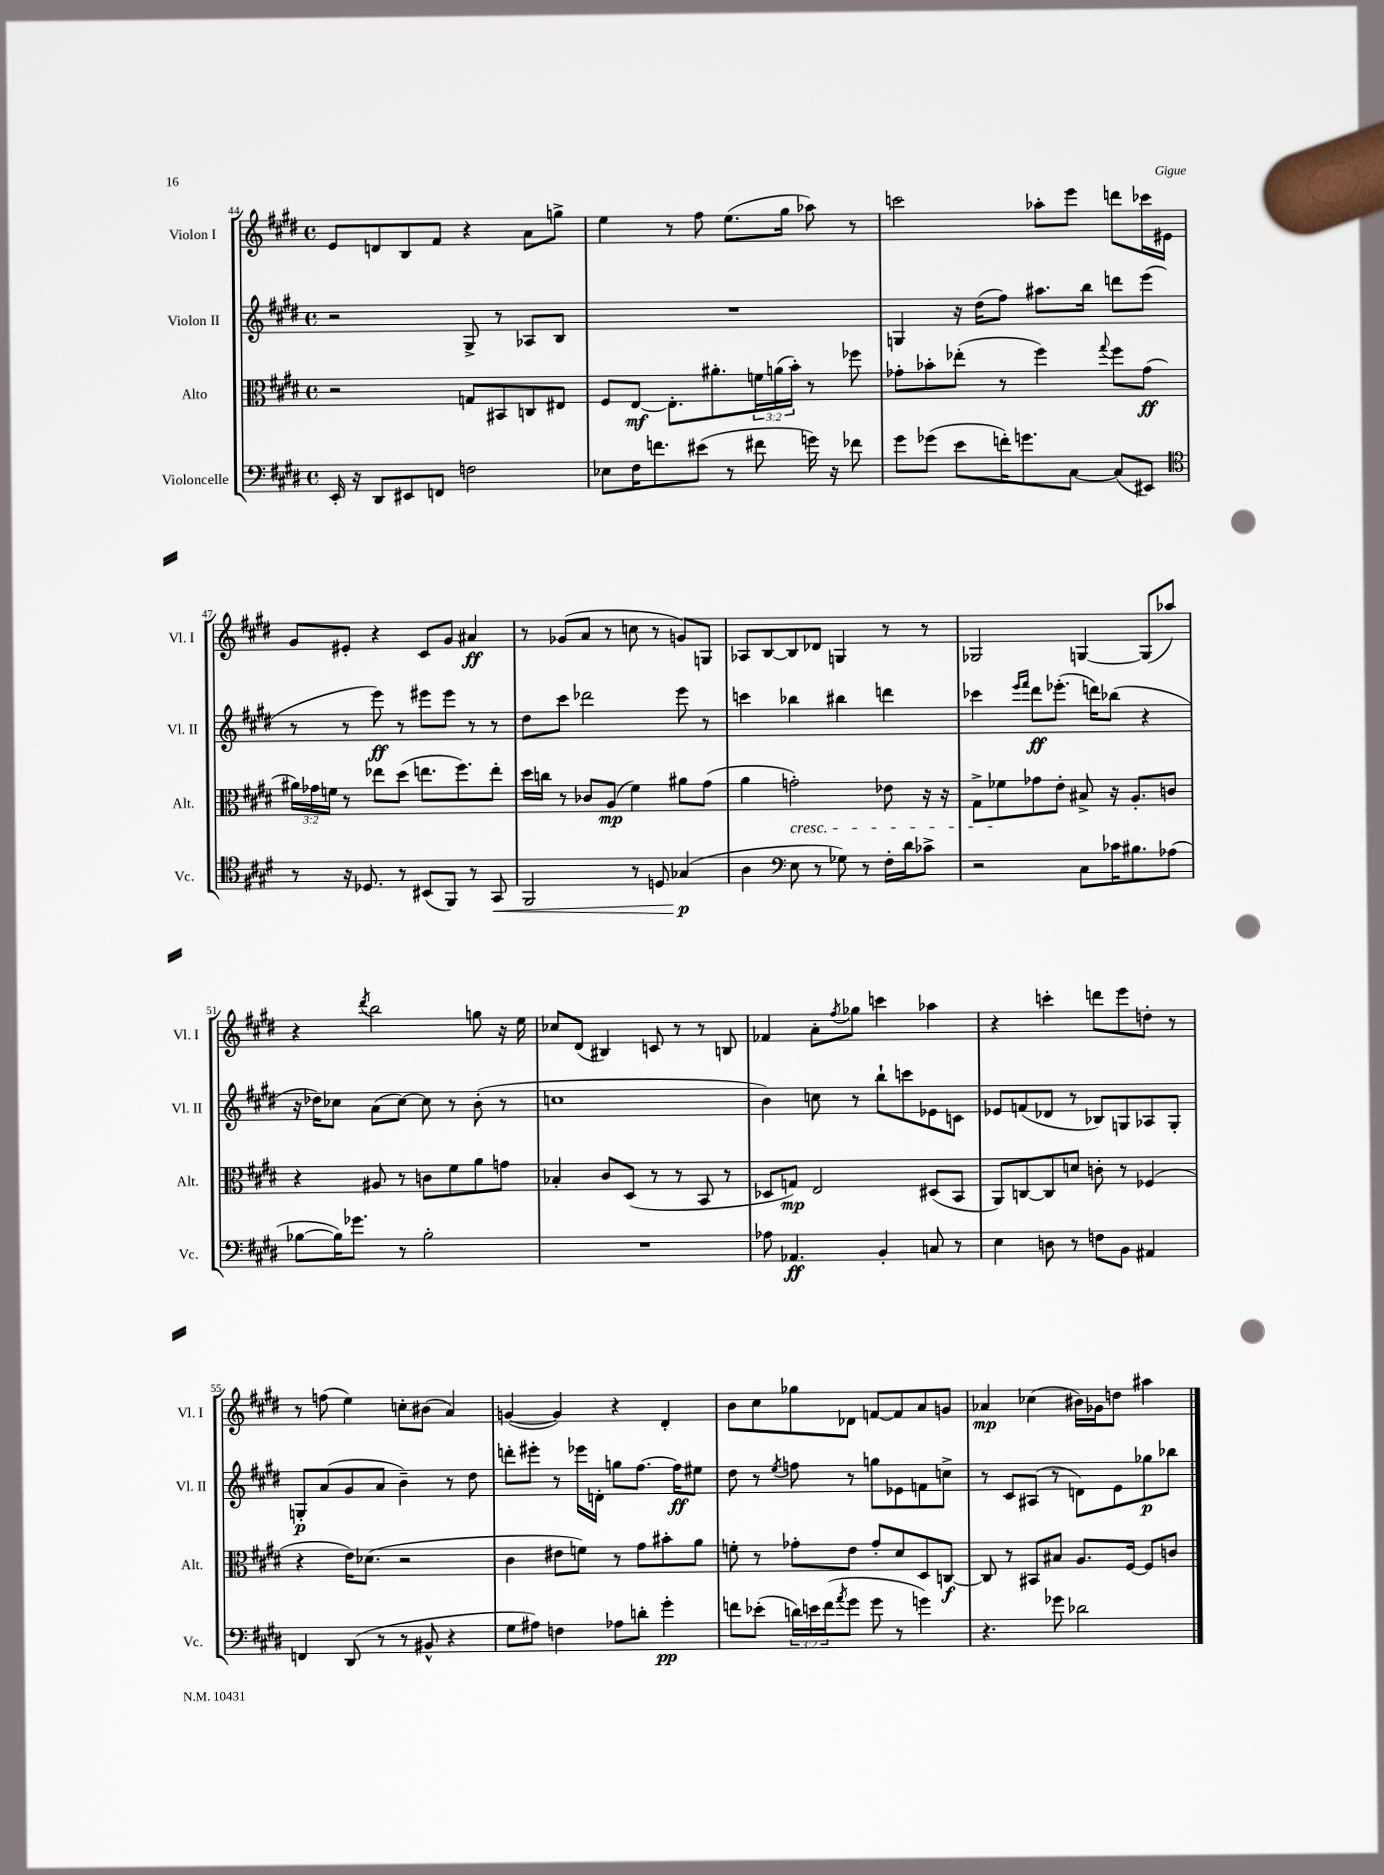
<<
\new StaffGroup <<
\new Staff = "s0" \with { instrumentName = "Violon I" shortInstrumentName = "Vl. I" } {
    \clef treble \key e \major \defaultTimeSignature \time 4/4
    e'8 d'8 b8 fis'8 r4 a'8 g''8-> |
    e''4 r8 fis''8 e''8.( gis''16 aes''8) r8 |
    c'''2 aes''8-. e'''8 d'''8 ces'''16 eis'16 |
    gis'8 eis'8-. r4 cis'8 gis'8 ais'4\ff |
    r8 ges'8( a'8 r8 c''8 r8 g'8) g8 |
    aes8 b8~ b8 des'8 g4 r8 r8 |
    ges2 g4~ g8( aes''8) |
    r4 \acciaccatura { dis'''8 } b''2 g''8 r16 e''16 |
    ces''8 dis'8( bis4) c'8 r8 r8 b8 |
    fes'4 a'8-. \acciaccatura { fis''8 } ges''8 c'''4 aes''4 |
    r4 c'''4-. d'''8 e'''8 d''8-. r8 |
    r8 f''8( e''4) c''8-. bis'8( a'4) |
    g'4~( g'4) r4 dis'4-. |
    b'8 cis''8 ges''8 des'8 f'8~ f'8 a'8 g'8 |
    aes'4\mp ces''4( bis'16) ges'16 d''8 ais''4 \bar "|." |
}
\new Staff = "s1" \with { instrumentName = "Violon II" shortInstrumentName = "Vl. II" } {
    \clef treble \key e \major \defaultTimeSignature \time 4/4
    r2 gis8-> r8 aes8 b8 |
    R1 |
    g4 r16 dis''16( fis''8) ais''8. b''16 d'''8 e'''8( |
    r8 r8 e'''8\ff) r8 eis'''8 eis'''8 r8 r8 |
    dis''8 cis'''8 des'''2 e'''8 r8 |
    c'''4 bes''4 bis''4 d'''4 |
    ces'''4 \grace { e'''16 fis'''16 } dis'''8\ff ees'''8.-.( d'''16) bes''8( r4 |
    r16 des''16) ces''8 a'8( ces''8~) ces''8 r8 b'8-.( r8 |
    c''1 |
    b'4) c''8 r8 b''8-! c'''8 ees'8 c'8 |
    ees'8 f'8( des'8 r8 bes8) g8 aes8 g8-. |
    g8-.\p a'8( gis'8 a'8 b'4--) r8 dis''8 |
    d'''8-. eis'''8-. r8 ees'''16 d'16-. g''8 fis''8.~ fis''16\ff eis''8 |
    dis''8 r8 \acciaccatura { e''8 } f''8 r8 g''8 ees'8 f'8 c''8-> |
    r8 cis'8 ais8( r8 d'8) e'8 ges''8\p bes''8 \bar "|." |
}
\new Staff = "s2" \with { instrumentName = "Alto" shortInstrumentName = "Alt." } {
    \clef alto \key e \major \defaultTimeSignature \time 4/4 \override Staff.TupletNumber.text = #tuplet-number::calc-fraction-text
    r2 g8 bis,8 c8 eis8 |
    fis8 e8~\mf e8.-. ais'8.-. \tuplet 3/2 { f'16 a'16( b'16-.) } r8 fes''8 |
    ges'8-. bes'8-. ees''8-.( r8 fis''4) \appoggiatura { gis''8 } fis''8 ges'8\ff( |
    \tuplet 3/2 { ais'16) ges'16 f'16 } r8 ees''8 dis''8( e''8. fis''8.) e''8-. |
    dis''16 c''16 r8 ces'8 a8\mp( fis'4) ais'8 gis'8( |
    a'4 g'2-.\cresc) ees'8 r16 r16 |
    gis8-> fes'8\! ges'8 e'8-. bis8-> r16 a8.-. c'8 |
    r4 ais8 r8 c'8 fis'8 a'8 g'8 |
    bes4-. cis'8 dis8( r8 r8 b,8 r8 |
    des8 g8\mp) e2 dis8( b,8 |
    a,8) c8~ c8 d'8 c'8-. r8 fes4( |
    r4 e'16) des'8.( r2 |
    cis'4 eis'8 f'8) r8 gis'8 bis'8-. a'8 |
    f'8-. r8 ges'8-. e'8 ges'8-. dis'8 dis8 c8~\f |
    c8 r8 bis,8 bis8 a8. fis16~ fis8 c'8 \bar "|." |
}
\new Staff = "s3" \with { instrumentName = "Violoncelle" shortInstrumentName = "Vc." } {
    \clef bass \key e \major \defaultTimeSignature \time 4/4 \override Staff.TupletNumber.text = #tuplet-number::calc-fraction-text
    e,16-. r16 dis,8 eis,8 f,8 f2 |
    ees8 fis16 f'8. eis'8( r8 fis'8 g'16) r16 fes'8 |
    gis'8 ges'8( e'8 f'16-.) g'8. cis8~ cis8( eis,8) |
    \clef tenor r8 r16 des8. r8 bis,8( fis,8) r8 gis,8\< |
    fis,2 r8 d8 ges4\p\!( |
    a4 \clef bass e8 r8 ges8) r8 fis16-. dis'16 ces'8-> |
    r2 cis8 ces'16 bis8. aes8( |
    bes8~ bes16) ges'8. r8 bes2-. |
    R1 |
    aes8 aes,4.\ff b,4-. c8 r8 |
    e4 d8 r8 f8 b,8 ais,4 |
    f,4 dis,8( r8 r8 bis,8-^ r4 |
    gis8 ais8) f4 aes8 d'8-. gis'4-.\pp |
    f'8 ees'8-.( \tuplet 3/2 { d'16) e'16 f'16( } \acciaccatura { a'8 } gis'8 gis'8 r8 g'4) |
    r4. ges'8 des'2 \bar "|." |
}
>>
>>
\layout { \context { \Score currentBarNumber = #44 } }
